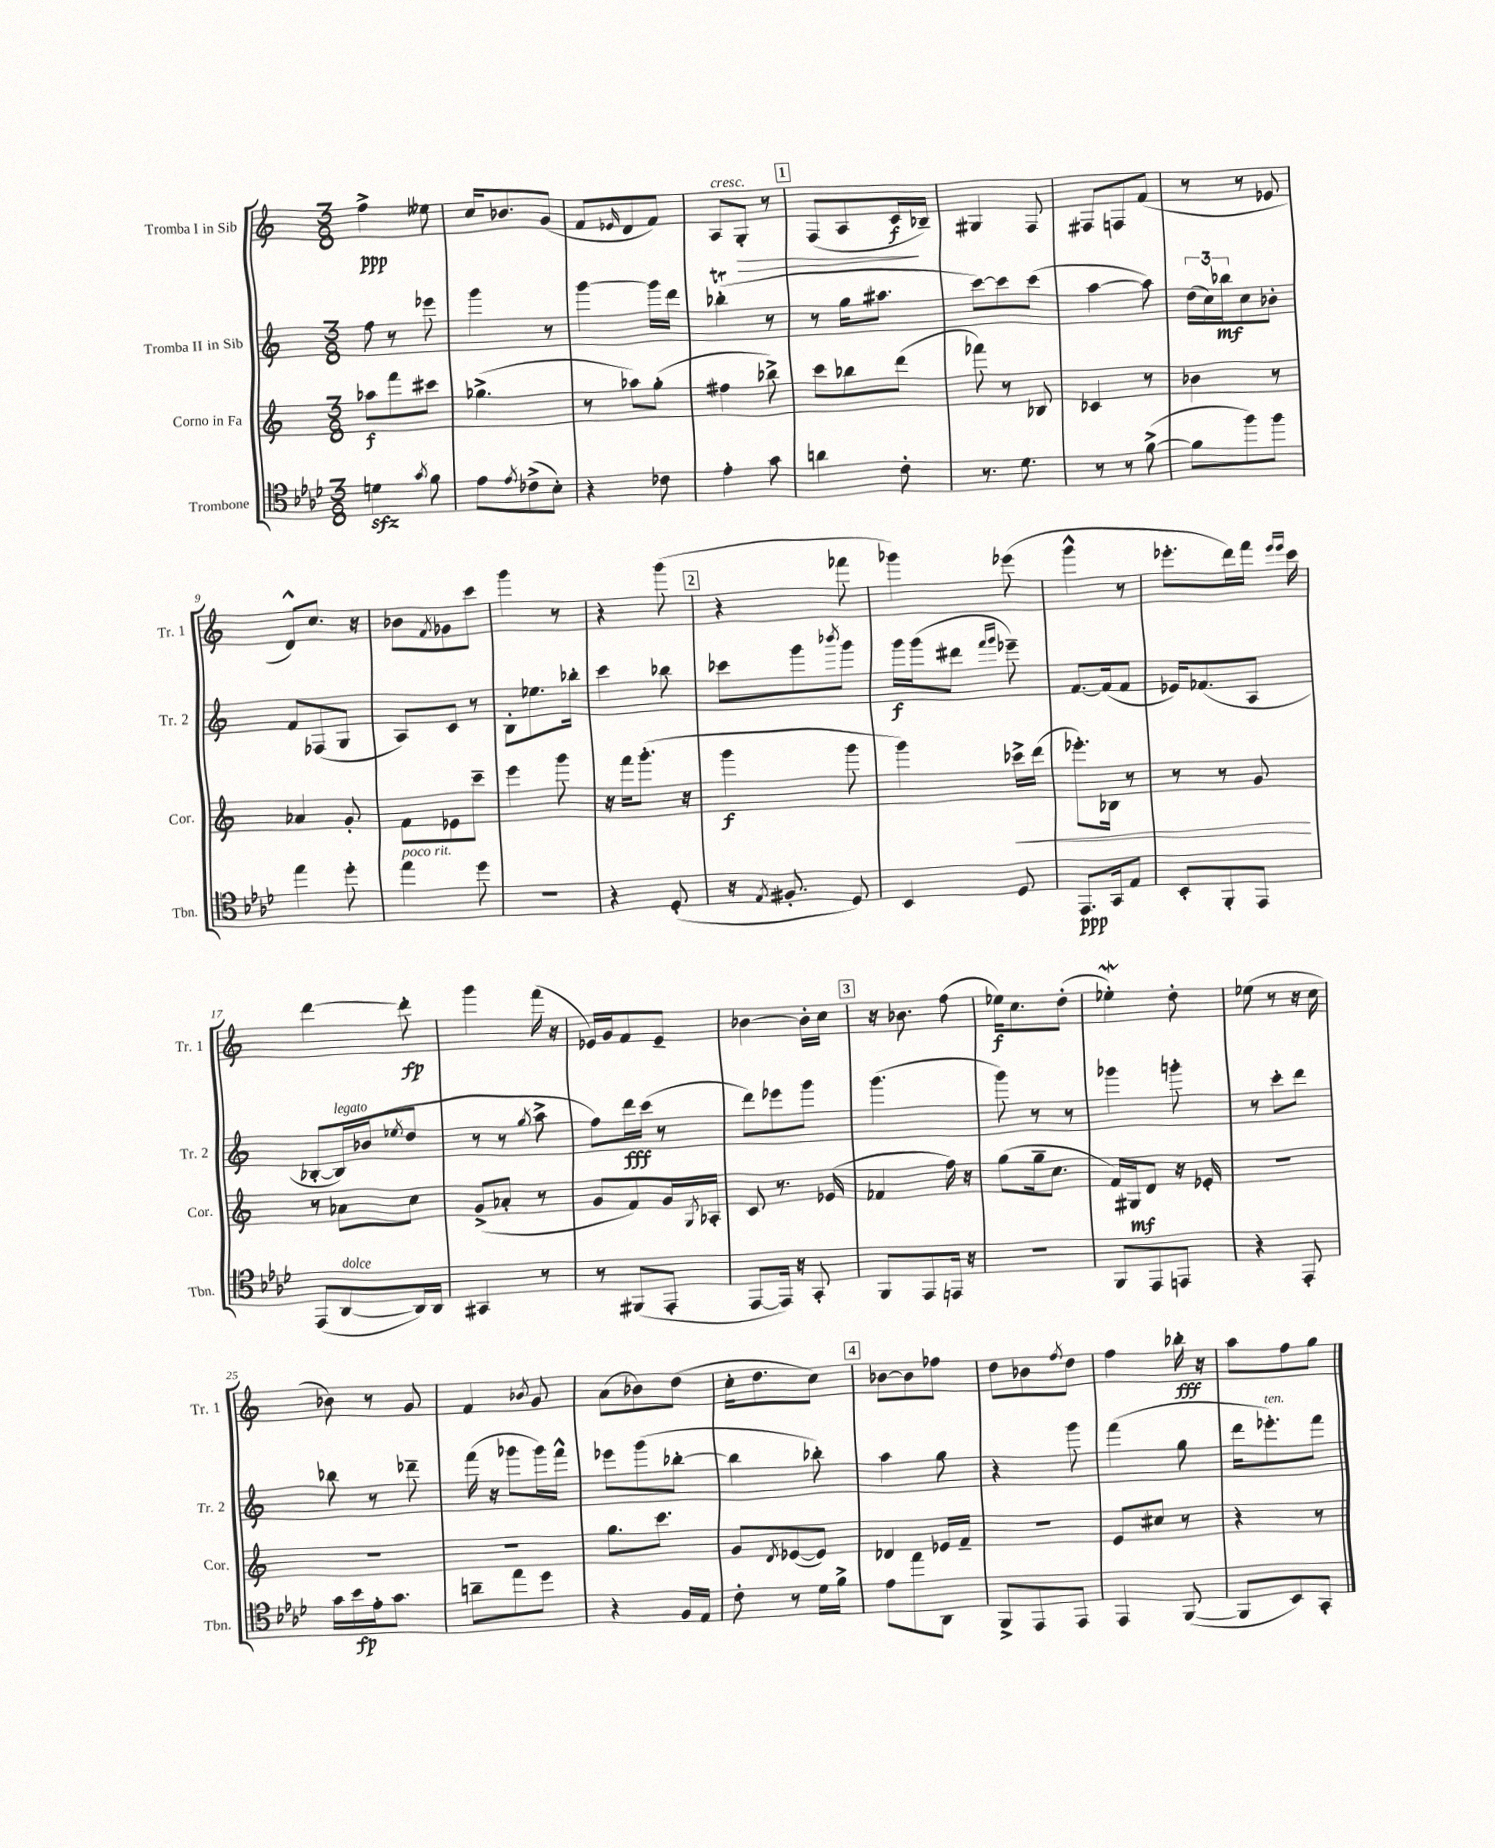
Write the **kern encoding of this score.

**kern	**kern	**kern	**kern
*staff4	*staff3	*staff2	*staff1
*clefC4	*clefG2	*clefG2	*clefG2
*k[b-e-a-d-]	*k[]	*k[]	*k[]
*M3/8	*M3/8	*M3/8	*M3/8
4d	8aa-	8ff	4ff^
.	8fff	8r	.
8qg	.	.	.
8f	8ccc#	8eee-	8ee--
=	=	=	=
8e-	(4.gg-^	4ggg	16cc
.	.	.	8.b-
8qe-	.	.	.
(8c-^	.	.	.
8B-')	.	8r	(8g
=	=	=	=
4r	8r	[4ggg	8f
.	.	.	16qqe-
.	8aa-)	.	8d
8c-	(8gg'	16ggg]	8f)
.	.	16ddd	.
=	=	=	=
4e-'	4ff#	(4bb-'	8A
.	.	.	8G'
8g	8bb-^)	8r	8r
=	=	=	=
4a	8ccc	8r	(8F
.	8bb-	16gg	8A
.	.	8.aa#	.
8c'	(8ddd	.	16c
.	.	.	16B-~)
=	=	=	=
8.r	8fff-)	[8ccc)	4G#
.	8r	8ccc]	.
8.d-	.	.	.
.	8B-	(8ccc	8F
=	=	=	=
8r	4c-	[4aa	8F#
8r	.	.	8F
([8f^	8r	8aa])	(8f
=	=	=	=
8f]	4b-	(24dd	8r
.	.	24cc)	.
.	.	24bb-	.
8ff)	.	8cc	8r
8ff	8r	8b-'	8e-
=	=	=	=
4ee-	4a-	8f	8d^^)
.	.	(8F-	8.cc
8dd-'	8g'	8G	.
.	.	.	16r
=	=	=	=
4ee-	8f	8A)	8b-
.	.	.	8qf
.	8e-	8c	8g-
8dd-	8ccc~	8r	8ccc
=	=	=	=
4.r	4eee	8B'	4ggg
.	.	8.ee-	.
.	8ggg	.	8r
.	.	16bb-'	.
=	=	=	=
4r	16r	4ccc	4r
.	16fff	.	.
.	(8.ggg'	.	.
(8D-'	.	8bb-	(8ggg
.	16r	.	.
=	=	=	=
16r	4ggg	8ccc-	4r
8qE-	.	.	.
8.F#'	.	.	.
.	.	8ggg	.
.	.	8qbbb-	.
8D-)	8ggg	8ggg	8fff-
=	=	=	=
4BB-	4ggg)	16ggg	4ggg-)
.	.	(16ggg	.
.	.	8ddd#	.
.	.	16qqfff	.
.	.	16qqggg	.
8D-	16ccc-^	8eee-~)	(8eee-
.	(16ddd	.	.
=	=	=	=
8.EE-	8.eee-')	[8.f	4ggg^^
16GG	16B-	(16f]	.
8E-	8r	8f	8r
=	=	=	=
8BB-'	8r	16e-)	8.eee-'
.	.	(8.f-	.
8FF'	8r	.	.
.	.	.	16ddd)
8EE-	8g	8A	16fff
.	.	.	16qqeee-
.	.	.	16qqeee-
.	.	.	16ccc
=	=	=	=
(8EE-	8r	[8B-'	[4ddd
[8AA-	8a-	16B-])	.
.	.	(16b-	.
.	.	8qee-	.
16AA-])	8cc	8dd	8ddd']
16AA-	.	.	.
=	=	=	=
4GG#	(8g^	8r	4ggg
.	8a-'	8r	.
.	.	8qgg	.
8r	8r	8aa^	(16fff
.	.	.	16r
=	=	=	=
8r	8g	8ff)	16e-)
.	.	.	16g
(8FF#	8f)	16ddd	8f
.	.	(16ccc	.
8EE-'	16g	8r	8e-~
.	8qG	.	.
.	16A-'	.	.
=	=	=	=
[8EE-	8c	8ddd)	[4b-
16EE-])	8.r	8eee-	.
16r	.	.	.
8GG'	.	8ggg	16b-']
.	(16e-	.	16cc
=	=	=	=
8FF	4f-	(4.ggg	16r
.	.	.	8.b-
8EE-	.	.	.
16EE	16ff)	.	(8ff
16r	16r	.	.
=	=	=	=
4.r	(8gg	8ggg)	16ee-)
.	.	.	8.cc
.	16gg~	8r	.
.	8.cc	.	.
.	.	8r	(8dd'
=	=	=	=
8FF	16f)	4ggg-	4ee-')
.	16G#	.	.
8EE-	8d	.	.
8EE	16r	8ggg'	8dd'
.	16e-'	.	.
=	=	=	=
4r	4.r	8r	(8ee-
.	.	8ccc'	8r
8EE-'	.	8ddd	16r
.	.	.	16cc
=	=	=	=
16g	4.r	8bb-	8b-)
16b-	.	.	.
16e-'	.	8r	8r
8.g	.	.	.
.	.	8ddd-~	8g
=	=	=	=
8a~	4.r	(16fff	4f
.	.	16r	.
8ee-	.	8ggg-	.
.	.	.	8qb-
8dd-	.	16ggg-)	8g
.	.	16fff^^	.
=	=	=	=
4r	8.gg	8eee-	(8a
.	.	(8ggg	8b-)
.	8.ccc	.	.
16F	.	[8bb-'	(8dd
16E-	.	.	.
=	=	=	=
8c'	8g	4bb-]	16cc'
.	.	.	8.dd
.	8qd	.	.
8r	([8e-	.	.
16d-	8e-])	8bb-')	8cc)
16f^	.	.	.
=	=	=	=
8e-	4d-	4aa	[8b-
8ee-	.	.	8b-]
8AA-	16e-	8gg	8ff-
.	16f~	.	.
=	=	=	=
8FF^	4.r	4r	8dd
8EE-	.	.	8b-
.	.	.	8qff
8EE-	.	8ggg	8dd
=	=	=	=
4EE-	8e	(4fff	4ff
.	8cc#	.	.
([8FF	8r	8gg	16bb-'
.	.	.	16r
=	=	=	=
8FF]	4r	16ddd	8aa
.	.	8.eee-')	.
8BB-)	.	.	8ff
8GG'	8r	8fff	8gg
==	==	==	==
*-	*-	*-	*-
